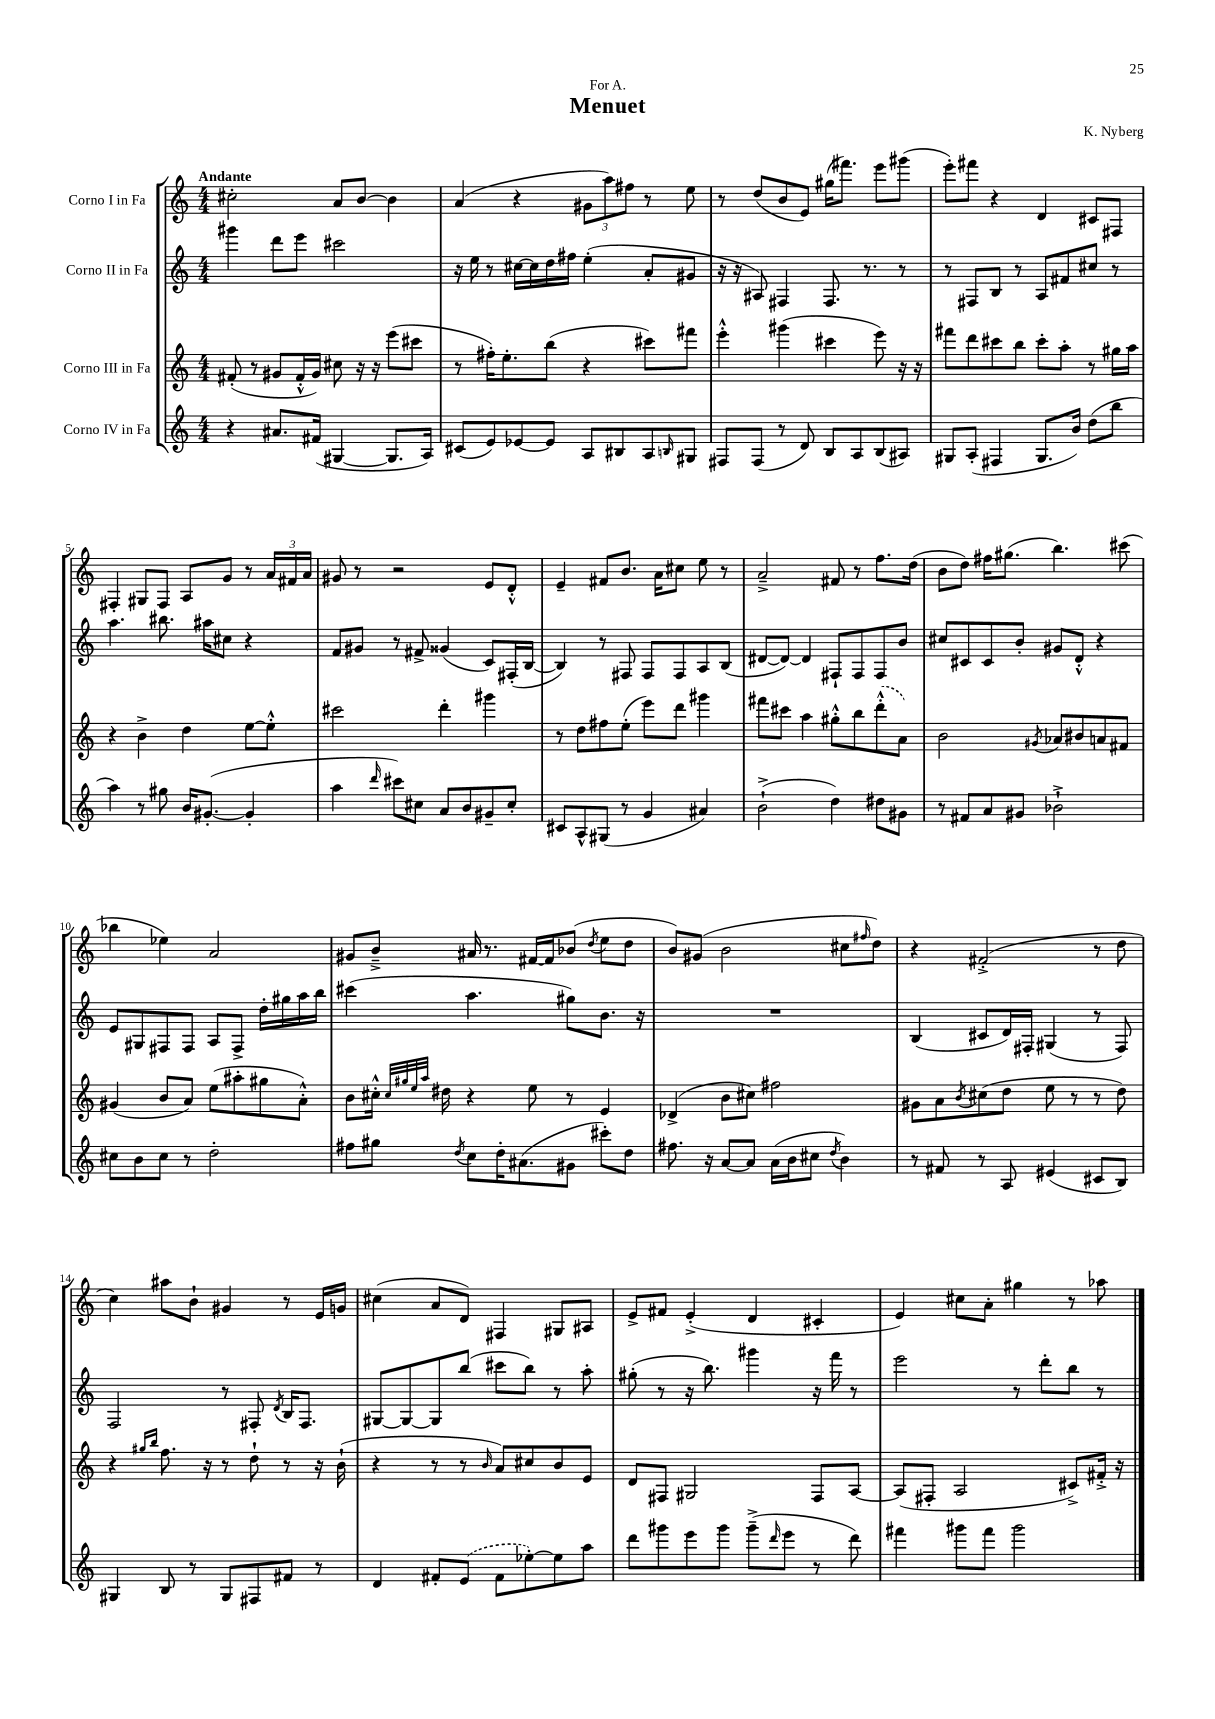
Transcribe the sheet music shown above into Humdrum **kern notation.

**kern	**kern	**kern	**kern
*staff4	*staff3	*staff2	*staff1
*clefG2	*clefG2	*clefG2	*clefG2
*k[]	*k[]	*k[]	*k[]
*M4/4	*M4/4	*M4/4	*M4/4
4r	(8f#'	4ggg#	2cc#'
.	8r	.	.
8.a#	8g#	8ddd	.
.	16f#'^^	8eee	.
(16f#	16g#)	.	.
[4G#	8cc#	2ccc#	8a
.	16r	.	[8b
.	16r	.	.
8.G#]	(8eee	.	4b]
.	8ccc#	.	.
16A)	.	.	.
=	=	=	=
(8c#	8r	16r	(4a
.	.	16ee	.
8e)	16ff#')	8r	.
.	8.ee'	.	.
[8e-	.	[16cc#	4r
.	.	16cc#]	.
8e-]	(8bb	16dd	.
.	.	16ff#	.
8A	4r	(4ee'	12g#
.	.	.	12aa)
8B#	.	.	.
.	.	.	12ff#
8A	8ccc#)	8a'	8r
16qqB	.	.	.
8G#	8fff#	8g#	8ee
=	=	=	=
8F#	4eee'^^	16r	8r
.	.	16r	.
(8F#	.	8A#)	(8dd
8r	(4ggg#	4F#	8b
8d)	.	.	8e)
8B	4ccc#	8.F#	(16gg#
.	.	.	8.fff#)
8A	.	.	.
.	.	8.r	.
(8B	8eee)	.	8eee
8A#)	16r	8r	(8ggg#
.	16r	.	.
=	=	=	=
8G#	8fff#	8r	8eee')
(8A'	8ddd	8F#	8fff#
4F#	8ccc#	8B	4r
.	8bb	8r	.
8.G#	8ccc#'	8A	4d
.	8aa'	8f#	.
16b)	.	.	.
(8dd	8r	8cc#	8c#
8bb	16gg#	8r	8F#
.	16aa	.	.
=	=	=	=
4aa)	4r	4.aa	4F#'
8r	4b^	.	8G#
8gg#	.	8.bb#	8F#
16b	4dd	.	8A
([8.g#'	.	16aa#	.
.	.	8cc#	8g
4g#']	[8ee	4r	8r
.	8ee'^^]	.	24a
.	.	.	24f#
.	.	.	24a
=	=	=	=
4aa	2ccc#	8f	8g#
.	.	8g#	8r
16qqddd	.	.	.
8ccc#)	.	8r	2r
8cc#	.	8f#^	.
8a	4ddd'	(4g##	.
8b	.	.	.
8g#~	4ggg#	8c)	8e
8cc#'	.	(16F#'	8d'^^
.	.	[16B	.
=	=	=	=
8c#	8r	4B])	4e~
8A^^	8dd	.	.
(8G#	8ff#	8r	8f#
8r	(8ee'	8F#	8.b
4g	8eee)	8F#	.
.	.	.	16a
.	8ddd	8F#	8cc#
4a#)	4ggg#	8A	8ee
.	.	(8B	8r
=	=	=	=
(2b`^	8fff#	[8d#	2a~^
.	8ccc#	8d#_)	.
.	4aa	4d#]	.
4dd)	8gg#'^^	8F#`	8f#
.	8bb	8F#	8r
8dd#	(8ddd'^^	8F#	8.ff
8g#	8a)	8b	.
.	.	.	(16dd
=	=	=	=
8r	2b	8cc#	8b
8f#	.	8c#	8dd)
8a	.	8c#	16ff#
.	.	.	(8.gg#
8g#	.	8b'	.
.	8qg#	.	.
2b-`^	8a-	8g#	4.bb)
.	8b#	8d'^^	.
.	8a	4r	.
.	8f#	.	(8ccc#
=	=	=	=
8cc#	(4g#	8e	4bb-
8b	.	8G#	.
8cc#	8b	8F#	4ee-)
8r	8a)	8F#	.
2dd'	(8ee	8A	2a
.	8aa#'	8F#^	.
.	8gg#	16dd'	.
.	.	16gg#	.
.	8a'^^)	16aa	.
.	.	16bb	.
=	=	=	=
8ff#	8b	(4ccc#	8g#
8gg#	16cc#'^^	.	8b~^
.	32qqcc#	.	.
.	32qqgg#	.	.
.	32qqee	.	.
.	32qqaa	.	.
.	16dd#	.	.
8qdd	.	.	.
8cc	4r	4.aa	16a#
.	.	.	8.r
16dd'	.	.	.
(8.a#	.	.	.
.	8ee	.	[16f#
.	.	.	16f#]
8g#	8r	8gg#)	(8b-
.	.	.	8qdd
8ccc#')	4e	8.b	8ee
8dd	.	.	8dd
.	.	16r	.
=	=	=	=
8.ff#	(4d-^	1r	8b)
.	.	.	(8g#
16r	.	.	.
[8a	8b	.	2b
8a]	8cc#)	.	.
(16a	2ff#	.	.
16b	.	.	.
8cc#	.	.	.
8qdd	.	.	.
4b)	.	.	8cc#
.	.	.	16qqff#
.	.	.	8dd)
=	=	=	=
8r	8g#	(4B	4r
8f#	8a	.	.
.	8qb	.	.
8r	(8cc#	8c#	(2f#'^
8A	8dd	16d)	.
.	.	16F#'	.
(4e#	8ee	(4G#	.
.	8r	.	.
8c#	8r	8r	8r
8B)	8dd)	8F#)	8dd
=	=	=	=
4G#	4r	2F	4cc)
.	16qqgg#	.	.
.	16qqbb	.	.
8B	8.ff	.	8aa#
8r	.	.	8b`
.	16r	.	.
8G#	8r	8r	4g#
8F#	8dd`	8F#'	.
.	.	8qd	.
8f#	8r	16B	8r
.	.	8.F#	.
8r	16r	.	16e
.	(16b`	.	16g
=	=	=	=
4d	4r	[8G#	(4cc#
.	.	8G#_	.
8f#'	8r	8G#]	8a
(8e	8r	(8bb	8d)
.	16qqb	.	.
8f#	8a)	8ccc#	4F#
[8ee-')	8cc#	8bb)	.
8ee-]	8b	8r	8G#
8aa	8e	8aa'	8A#
=	=	=	=
8ddd	8d	(8gg#'	8e^
8ggg#	8F#	8r	8f#
8eee	2G#	16r	(4e'^
.	.	8.bb)	.
8ggg#	.	.	.
(8ggg#~^	.	4ggg#	4d
16qqddd	.	.	.
8eee	.	.	.
8r	8F#	16r	4c#'
.	.	16fff	.
8ddd)	[8A	8r	.
=	=	=	=
4fff#	(8A]	2eee	4e)
.	8F#'	.	.
8ggg#	2A	.	8cc#
8fff#	.	.	8a'
2ggg#	.	8r	4gg#
.	.	8ddd'	.
.	8c#^)	8bb	8r
.	16f#'^	8r	8aa-
.	16r	.	.
==	==	==	==
*-	*-	*-	*-
